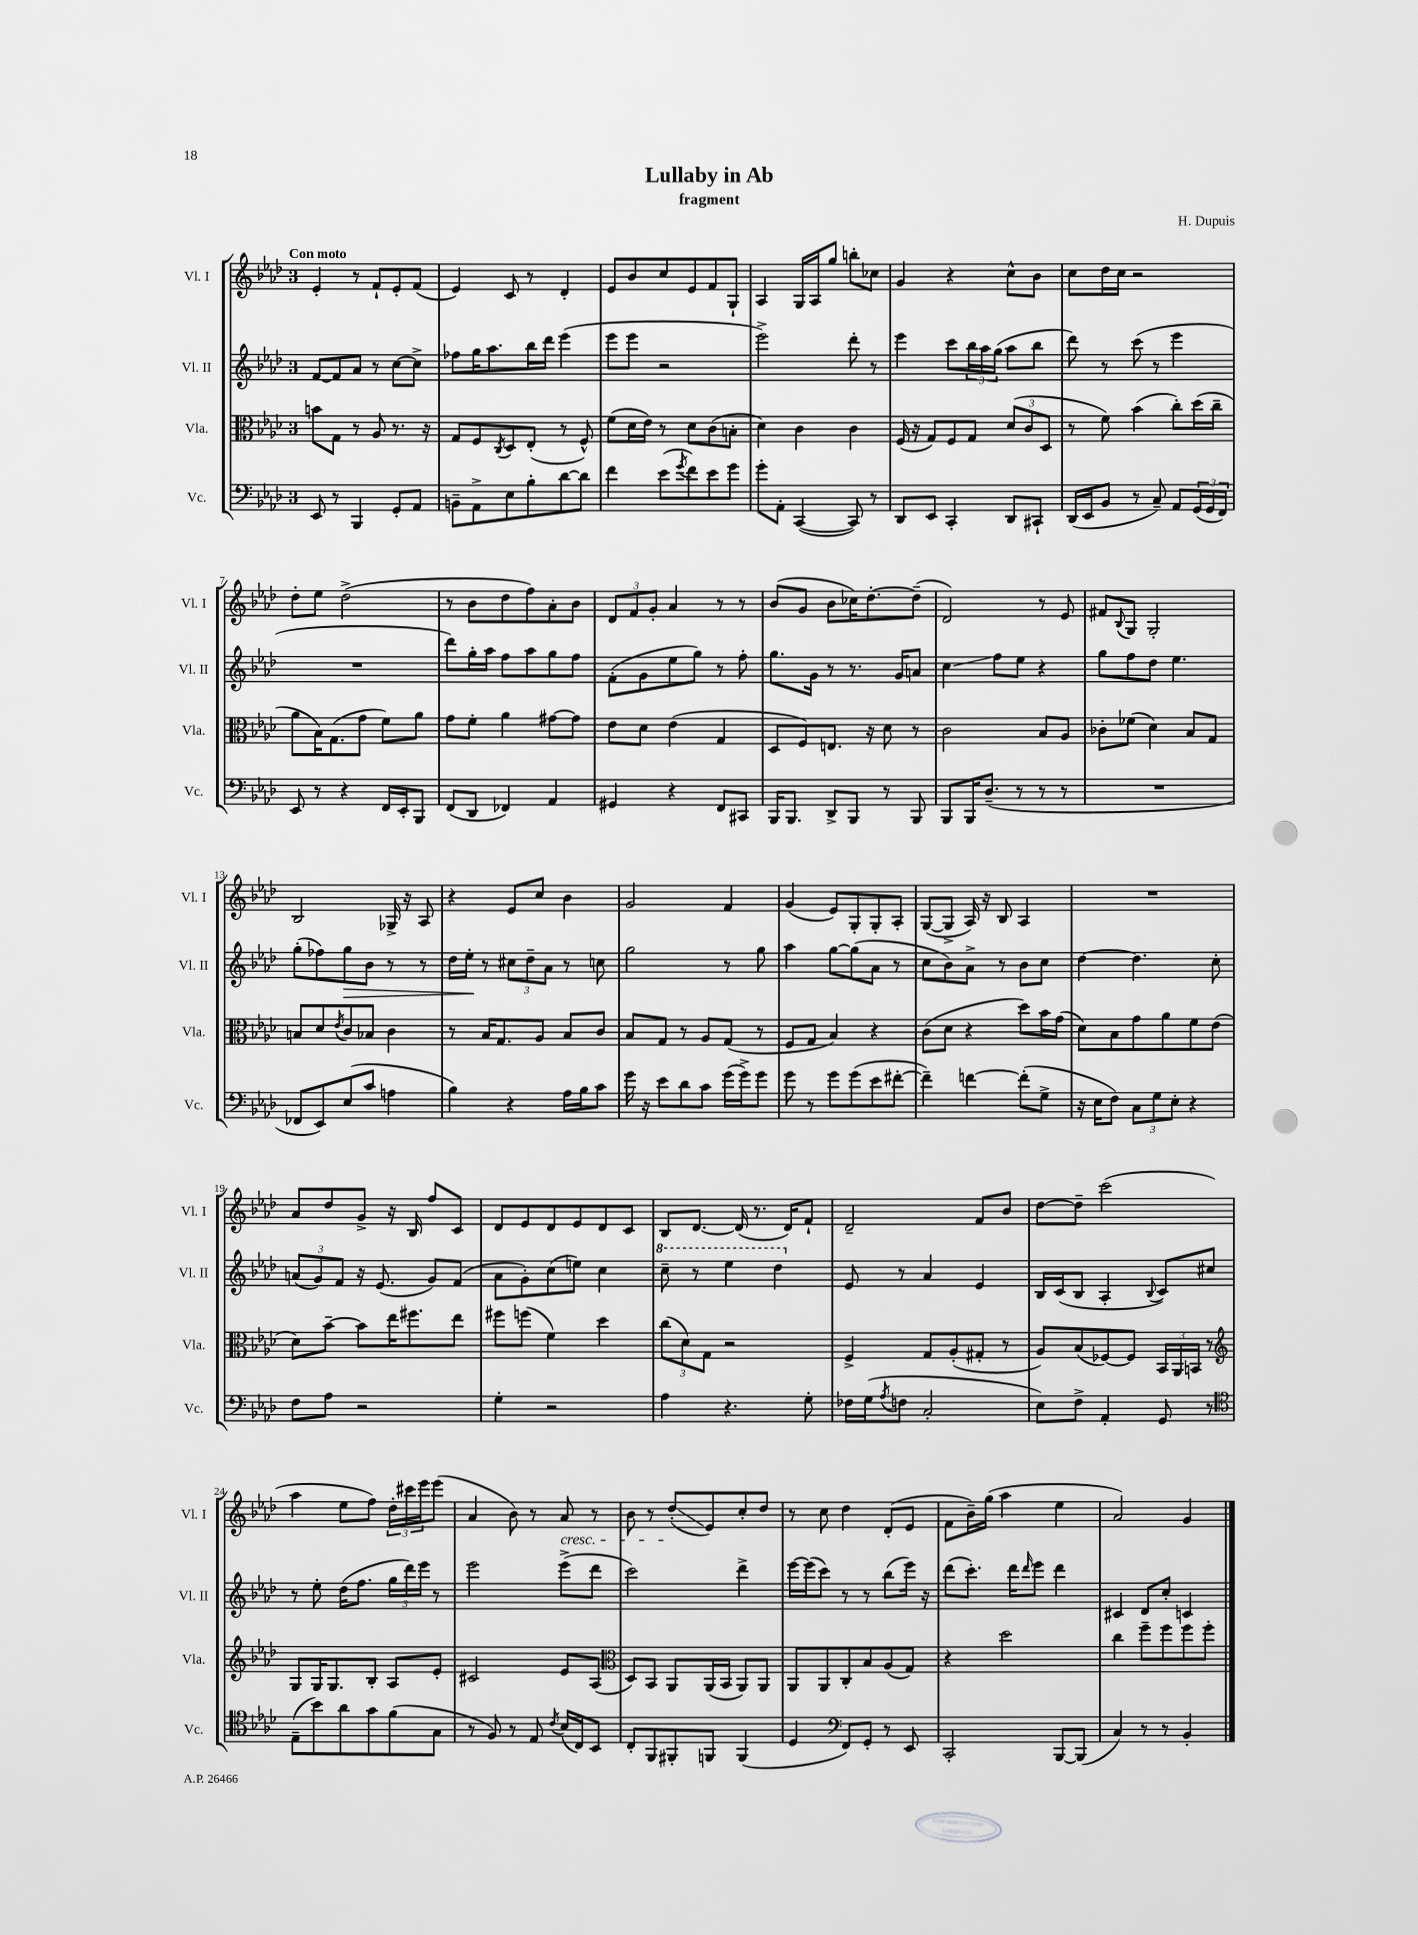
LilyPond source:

\header { title = "Lullaby in Ab" composer = "H. Dupuis" subtitle = "fragment" }
<<
\new StaffGroup <<
\new Staff = "s0" \with { instrumentName = "Vl. I" shortInstrumentName = "Vl. I" } {
    \clef treble \key aes \major \once \override Staff.TimeSignature.style = #'single-digit \time 3/4 \tempo "Con moto"
    ees'4-. r8 f'8-! ees'8-. f'8( |
    ees'4) c'8 r8 des'4-. |
    ees'8 bes'8 c''8 ees'8 f'8 g8-! |
    aes4 g16 aes16 g''8 b''8-. ces''8 |
    g'4 r4 c''8-^ bes'8 |
    c''8 des''16 c''16 r2 |
    des''8-. ees''8 des''2->( |
    r8 bes'8 des''8 f''8) aes'8-. bes'8 |
    \tuplet 3/2 { des'8 f'8 g'8-. } aes'4 r8 r8 |
    bes'8( g'8 bes'8 ces''16) des''8.~-. des''8--( |
    des'2) r8 ees'8 |
    fis'8 \appoggiatura { bes8 } g8 g2-. |
    bes2 ges16-> r16 aes8 |
    r4 ees'8 c''8 bes'4 |
    g'2 f'4 |
    g'4( ees'8) g8-. g8-. aes8-. |
    g8~( g8-> aes16) r16 bes8 aes4 |
    R2. |
    aes'8 des''8 g'8-> r16 bes16 f''8 c'8 |
    des'8 ees'8 des'8 ees'8 des'8 c'8 |
    bes8 des'8.~ des'16( r8. des'16) f'8-! |
    des'2-- f'8 bes'8 |
    des''8~ des''8-- c'''2( |
    aes''4 ees''8 f''8) \tuplet 3/2 { des''16-. cis'''16 ees'''16 } ees'''8( |
    aes'4 bes'8) r8 aes'8\cresc r8 |
    bes'8 r8 des''8-.\glissando\!( ees'8) c''8-. des''8 |
    r8 c''8 des''4 des'8-.( ees'8 |
    f'8 bes'16--) g''16( aes''4 ees''4 |
    aes'2) g'4 \bar "|." |
}
\new Staff = "s1" \with { instrumentName = "Vl. II" shortInstrumentName = "Vl. II" } {
    \clef treble \key aes \major \once \override Staff.TimeSignature.style = #'single-digit \time 3/4
    f'8~ f'8 aes'8 r8 c''8~ c''8-> |
    fes''8 g''16 aes''8. bes''16 des'''16 ees'''4( |
    ees'''8 ees'''8 r2 |
    ees'''2->) des'''8-. r8 |
    ees'''4 c'''8 \tuplet 3/2 { bes''16 aes''16 g''16( } aes''8 bes''8 |
    des'''8) r8 c'''8( r8 ees'''4 |
    R2. |
    des'''8) g''16-. aes''16 f''8 aes''8 g''8 f''8 |
    f'8-.( g'8 ees''8 g''8) r8 f''8-. |
    g''8. g'16 r8 r8. g'16 a'8 |
    c''4\glissando f''8 ees''8 r4 |
    g''8 f''8 des''8 ees''4. |
    g''8-.( fes''8) g''8\> bes'8 r8 r8 |
    des''16 ees''16-.\! r8 \tuplet 3/2 { cis''8 des''8-- aes'8 } r8 c''8 |
    g''2 r8 g''8 |
    aes''4 g''8~ g''8( aes'8 r8 |
    c''8 bes'8) aes'8-> r8 bes'8 c''8 |
    des''4~ des''4. c''8-. |
    \tuplet 3/2 { a'8( g'8) f'8 } r16 ees'8.( g'8) f'8( |
    aes'8 g'8-.) c''8( e''8) c''4 |
    \ottava #1 c'''8-- r8 ees'''4 des'''4 \ottava #0 |
    ees'8 r8 aes'4 ees'4 |
    bes16 c'16( bes8 aes4-. \appoggiatura { bes8 } c'8) cis''8 |
    r8 ees''8-. des''16( f''8. \tuplet 3/2 { g''16 des'''16) ees'''16 } r8 |
    ees'''2 ees'''8->( des'''8 |
    c'''2) des'''4-> |
    ees'''16~ ees'''16( c'''8) r8 r8 bes''8( ees'''16) r16 |
    des'''8( c'''8.-.) des'''16 \grace { des'''16 } ees'''8 des'''4 |
    cis'4 des'8 c''8-. c'4 \bar "|." |
}
\new Staff = "s2" \with { instrumentName = "Vla." shortInstrumentName = "Vla." } {
    \clef alto \key aes \major \once \override Staff.TimeSignature.style = #'single-digit \time 3/4
    b'8 g8 r8 aes8 r8. r16 |
    g8 f8 \acciaccatura { c8 } des8 ees8-.( r8 f8-^) |
    f'8( des'16 ees'16) r8 des'8 c'8( b8-. |
    des'4) c'4 c'4 |
    f16( r16 g8) f8 g8 \tuplet 3/2 { des'8( c'8 des8 } |
    r8 f'8) bes'4( c''8-.) des''16( c''16-- |
    aes'8 bes16) g8.( g'8 f'8) aes'8 |
    g'8 f'8-. aes'4 gis'8~ gis'8 |
    ees'8 des'8 ees'4( g4 |
    des8 f8) e8. r16 des'8 r8 |
    c'2 bes8 aes8 |
    ces'8-. fes'8( des'4) bes8 g8 |
    b8 des'8 \acciaccatura { ees'8 } c'8 bes8 c'4 |
    r8 bes16 g8. aes8 bes8 c'8 |
    bes8 g8 r8 aes8 g8( r8 |
    f8 g8 bes4) r4 |
    c'8( des'8 r4 des''8) bes'16 g'16( |
    des'8) bes8 g'8 aes'8 f'8 ees'8( |
    des'8) bes'8~-- bes'8 ees''16 fis''8. ees''8 |
    fis''8 f''8( f'4) des''4 |
    \tuplet 3/2 { c''8( des'8) g8 } r2 |
    f4-> g8 aes8-.( gis8-. r8 |
    aes8) bes8( fes8~) fes8 \tuplet 3/2 { bes,16 aes,16 b,16 } r8 |
    \clef treble g8 g16 g8. bes8-. aes8 ees'8-. |
    cis'2 ees'8 aes8( |
    \clef alto des8) bes,8 aes,8 aes,16( bes,16 aes,8) aes,8 |
    aes,8 aes,8 c8-. bes8 aes8( g8) |
    r4 des''2 |
    c''4 f''8-- f''8 f''8 f''8-. \bar "|." |
}
\new Staff = "s3" \with { instrumentName = "Vc." shortInstrumentName = "Vc." } {
    \clef bass \key aes \major \once \override Staff.TimeSignature.style = #'single-digit \time 3/4
    ees,8 r8 bes,,4 g,8-. aes,8 |
    b,8-- aes,8-> ees8 bes8-. des'8~ des'8 |
    f'4 ees'8( \acciaccatura { g'8 } f'8) ees'8 g'8 |
    g'8-. aes,8-. c,4~( c,8) r8 |
    des,8 ees,8 c,4-. des,8 cis,8-! |
    des,16( ees,16 bes,8 r8 c8--) aes,8 \tuplet 3/2 { g,16( g,16 f,16) } |
    ees,8 r8 r4 f,16 ees,16-. bes,,8 |
    f,8( des,8 fes,4) aes,4 |
    gis,4 r4 f,8 cis,8 |
    bes,,16 bes,,8. des,8-> bes,,8 r8 bes,,8 |
    bes,,8 bes,,16 des8.--( r8 r8 r8 |
    R2. |
    fes,8 ees,8) ees8( c'8 a4 |
    bes4) r4 aes16 bes16 c'8 |
    g'16 r16 ees'8 des'8 c'8 g'16( g'16->) g'8 |
    g'8 r8 g'8 g'8( ees'8 fis'8~-. |
    fis'4--) f'4~ f'8-.( g8-> |
    r16 ees16 f8) \tuplet 3/2 { c8 g8 ees8-. } r4 |
    f8 aes8 r2 |
    g4-. r2 |
    aes4 r4. g8-. |
    fes16 g16( \acciaccatura { aes8 } f8 c2-. |
    ees8) f8-> aes,4-. g,8 r8 |
    \clef tenor ees8--( bes'8) aes'8 g'8 f'8( g8 |
    r8 f8) r8 ees8 \acciaccatura { c'8 } bes16( c16) bes,8 |
    c8-. f,8 fis,8-. f,8 f,4( |
    des4 \clef bass f,8) g,8-. r8 ees,8 |
    c,2-. bes,,8~ bes,,8( |
    c4) r8 r8 bes,4-. \bar "|." |
}
>>
>>
